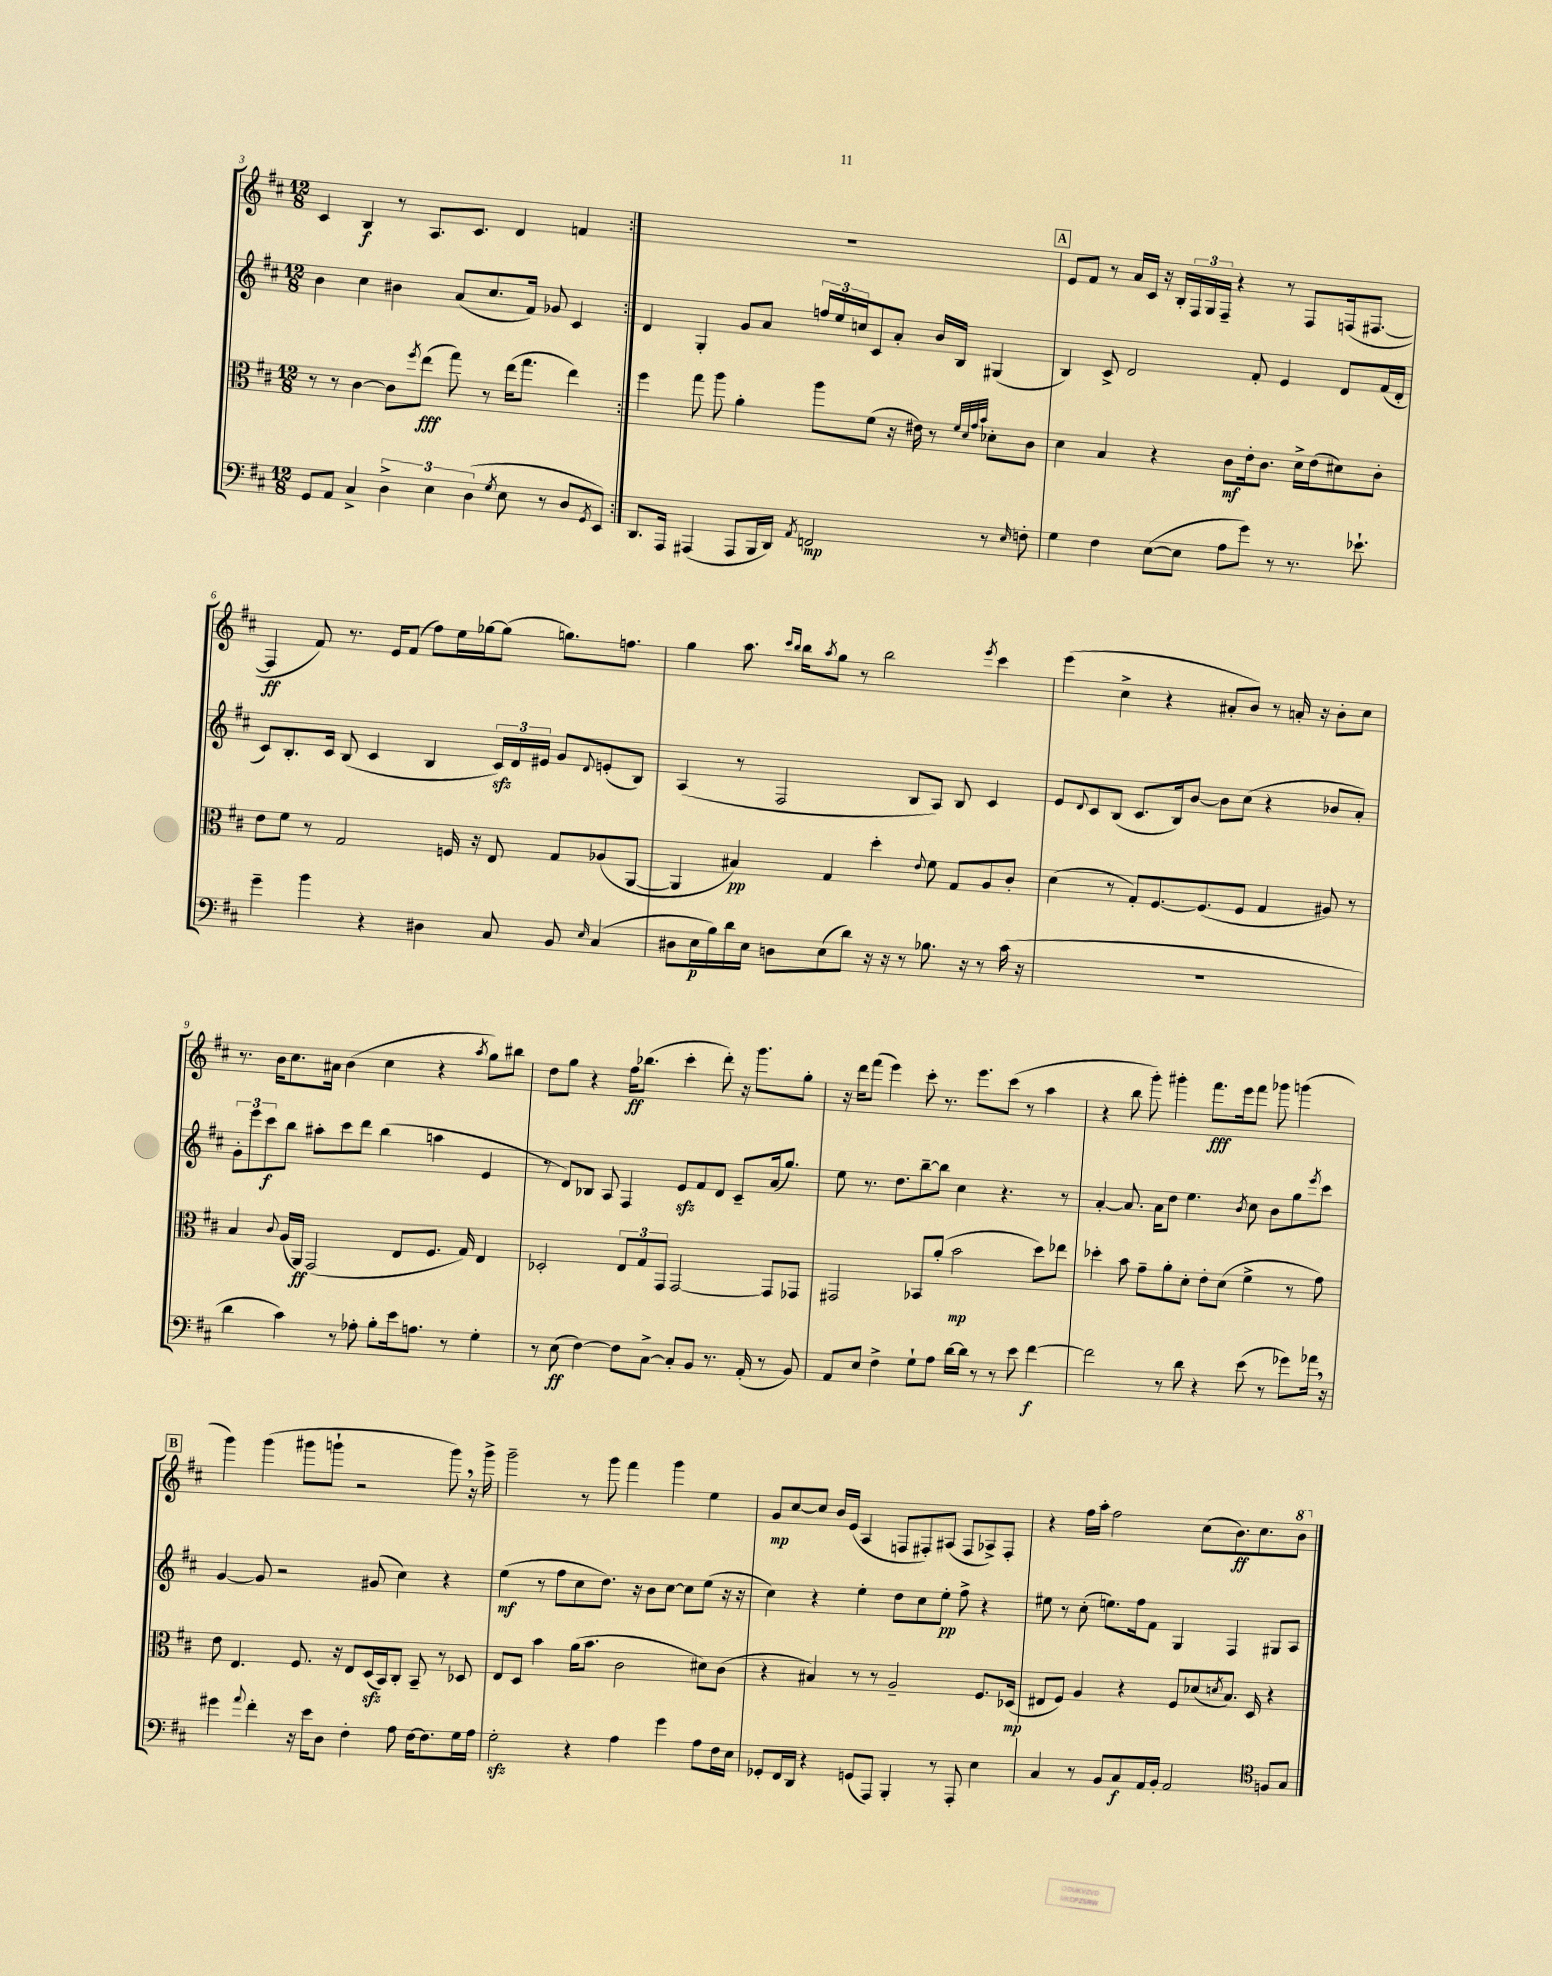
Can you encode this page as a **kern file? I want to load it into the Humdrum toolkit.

**kern	**kern	**kern	**kern
*staff4	*staff3	*staff2	*staff1
*clefF4	*clefC3	*clefG2	*clefG2
*k[f#c#]	*k[f#c#]	*k[f#c#]	*k[f#c#]
*M12/8	*M12/8	*M12/8	*M12/8
8GG	8r	4b	4c#
8AA	8r	.	.
4C#^	[4c#	4cc#	4B
6D^	8c#]	4b#	8r
.	8qff#	.	.
.	(8ee	.	8.A
6E	.	.	.
.	8gg)	(8a	.
.	.	.	8.c#
(6D	.	.	.
.	8r	8.cc#	.
8qG	.	.	.
8E	(16ee	.	4d
.	8.gg	16f#)	.
8r	.	8g-	.
8D	4ee)	4c#	4f
8qGG	.	.	.
8EE)	.	.	.
=:|!	=:|!	=:|!	=:|!
8.DD	4ff#	4d	1.r
16AAA	.	.	.
(4AAA#	8gg	4G'	.
.	8aa	.	.
8AAA#	4a'	8g	.
16BBB	.	8a	.
16DD)	.	.	.
8qAA	.	.	.
2FF	8aa	24ff	.
.	.	24ee	.
.	.	24cc	.
.	(8f#	8c#	.
.	16r	8a'	.
.	16e#)	.	.
.	8r	16b	.
.	.	16B	.
.	32qqf#	.	.
.	32qqd	.	.
.	32qqg	.	.
.	32qqb	.	.
8r	8d-'	(4G#	.
16qqE	.	.	.
8F'	8c#	.	.
=	=	=	=
4G	4d	4B)	8e
.	.	.	8f#
4F#	4B	8c#^	8r
.	.	2d	16a
.	.	.	16c#
([8E	4r	.	16r
.	.	.	16B'
8E]	.	.	24F#
.	.	.	24G
.	.	.	24F#~
8A	8c#	.	4r
8g)	16e'	8f#'	.
.	8.c#	.	.
8r	.	4e	8r
8.r	16d^	.	8F#
.	(16e	.	.
.	8d#)	8d	(16F
8.e-`	.	.	[8.F#
.	8c#'	(16f#	.
.	.	16d'	.
=	=	=	=
4g~	8e	8c#)	4F#]
.	8f#	8.B'	.
4b	8r	.	8f#)
.	.	16c#	.
.	2G	(8B	8.r
4r	.	4c#	.
.	.	.	16e
.	.	.	(8f#
4D#	.	4B	8ff#)
.	16F	.	16ee
.	16r	.	[16gg-
8C#	8E	24c#)	(8gg-]
.	.	24d	.
.	.	24e#	.
8BB	8G	8g	8.gg)
16qqE	.	8qqd	.
(4C#	(8A-	(8e'	.
.	.	.	8.ff
.	[8AA	8B)	.
=	=	=	=
8D#	4AA]	(4A	4gg
16E	.	.	.
16B)	.	.	.
16d	4B#)	8r	8.aa
16E	.	.	.
8D	.	2F#	.
.	.	.	16qqccc#
.	.	.	16qqbb
.	.	.	16bb
.	.	.	8qaa
(8E	4G	.	8gg
8d)	.	.	8r
16r	4dd'	.	2bb
16r	.	.	.
8r	.	8B	.
.	8qqe	.	.
8.B-	8f#	8A)	.
.	8G	8B	.
16r	.	.	.
.	.	.	8qeee
8r	8A	4c#	4ccc#
(16c#	8c#'	.	.
16r	.	.	.
=	=	=	=
1.r	(4d	8e	(4eee
.	.	8qqd	.
.	.	8c#	.
.	8r	(8B	4cc#^
.	8G')	8.c#	.
.	[8.F#	.	4r
.	.	16B)	.
.	.	[8b	.
.	(8.F#]	.	.
.	.	8b]	8a#'
.	8F#	(8cc#	8b)
.	4G	4r	8r
.	.	.	16a'
.	.	.	16r
.	8A#)	8b-	8b'
.	8r	8a')	8cc#
=	=	=	=
4d	4B	12g'	8.r
.	.	12eee	.
.	.	12ccc#	.
.	.	.	16b
.	8qqc#	.	.
4c#)	(16A	8bb	8.cc#
.	16AA)	.	.
.	(2GG	8aa#'	.
.	.	.	16a#
8r	.	8ccc#	(4b
8A-'	.	8ddd	.
8B'	.	(4bb	4cc#
16e	8E	.	.
8.A	.	.	.
.	8.F#	4aa	4r
8r	.	.	.
.	16G)	.	.
.	.	.	8qaa
4G'	4E	4e	8gg)
.	.	.	8bb#
=	=	=	=
8r	2D-'	8r	8dd
(8E	.	8d)	8gg
[4F#)	.	8B-	4r
.	.	8A	.
8F#]	12E	4F#	16ff#
.	.	.	(8.bb-
.	12G	.	.
[8C#^	.	.	.
.	12GG	.	.
8C#']	[2GG	8e	4ccc#'
8BB	.	8f#	.
8.r	.	8d	8ddd')
.	.	8c#~	16r
(16AA'	.	.	8.ggg
8r	8GG]	(16a	.
.	.	8.gg)	.
8BB)	8GG-	.	8gg'
=	=	=	=
8AA	2GG#	8ee	16r
.	.	.	16ddd
8E	.	8.r	(8fff#
4F#^	.	.	4eee)
.	.	8.dd	.
8G`	8BB-	[8bb~	8ccc#'
8A	(8a'	8bb]	8.r
[16d	2b	4cc#	.
16d]	.	.	8.eee
8r	.	.	.
8r	.	4.r	(8ccc#
8e	.	.	8r
[4f#	8dd)	.	4aa
.	8ee-	8r	.
=	=	=	=
2f#]	4dd-'	[4a'	4r
.	8b	8.a]	8bb
.	8g~	.	8ggg')
.	.	16a	.
8r	8a'	8dd	4ggg#'
8d	8d'	4.ee	.
4r	8e'	.	8.fff#
.	(8d	.	.
.	.	.	16eee
.	.	8qb	.
(8e	4f#^	8cc#	8fff#
8r	.	8b	8ggg-
8g-)	8r	8gg	(4ggg
.	.	8qeee	.
16a-	8g)	8ccc#	.
16r	.	.	.
=	=	=	=
4g#	8e	[4g	4ggg)
.	4.E	.	.
8qqa	.	.	.
4f#'	.	8g]	(4ggg
.	.	2r	.
16r	8.F#	.	8ggg#
16e	.	.	.
8D	.	.	8ggg`
.	16r	.	.
4F#'	8E	.	2r
.	(16D	(8g#	.
.	16BB)	.	.
8A	8C#'	4cc#)	.
[16F#	8BB~	.	.
8.F#]	.	.	.
.	8r	4r	8ggg)
16G	8D-	.	16r
16A	.	.	16ggg^
=	=	=	=
2G'	8E	(4ee	2ggg~
.	8D	.	.
.	4b	8r	.
.	.	8ff#	.
4r	(16a	8cc#	8r
.	8.b	.	.
.	.	8.dd)	8ggg
4A	2c#	.	4fff#
.	.	16r	.
.	.	8b	.
4g	.	[8cc#	4ggg
.	.	8cc#]	.
8A	8d#)	(8ee	4ee
16F#	(8c#	16r	.
16E	.	16r	.
=	=	=	=
8GG-'	4r	4cc#)	8g
16FF#	.	.	[8cc#
16DD	.	.	.
4r	4B#)	4r	8cc#]
.	.	.	16b
.	.	.	(16e
(8GG	8r	4ee'	4A
8AAA)	8r	.	.
4BBB'	2A~	8dd	8F
.	.	8cc#	8F#')
8r	.	8ee'	(8A#
8AAA'	.	8ff#^	8F#
4E	8.F#	4r	8A-^)
.	.	.	8F#'
.	(16D-	.	.
=	=	=	=
4C#	8E#	8ee#	4r
.	8F#)	8r	.
8r	4A	(8cc#'	16ff#
.	.	.	16aa'
8BB	.	8.ee)	2ff#
8C#	4r	.	.
.	.	16ff#	.
16AA	.	8f#	.
16BB'	.	.	.
2AA	8F#	4G	.
.	(8d-	.	(8cc#
.	8qd	.	.
.	8.B)	4F#	8.b)
.	16D	.	8.cc#
*clefC4	*	*	*
8F	4r	8G#	.
8G	.	8A	8bb
==	==	==	==
*-	*-	*-	*-
